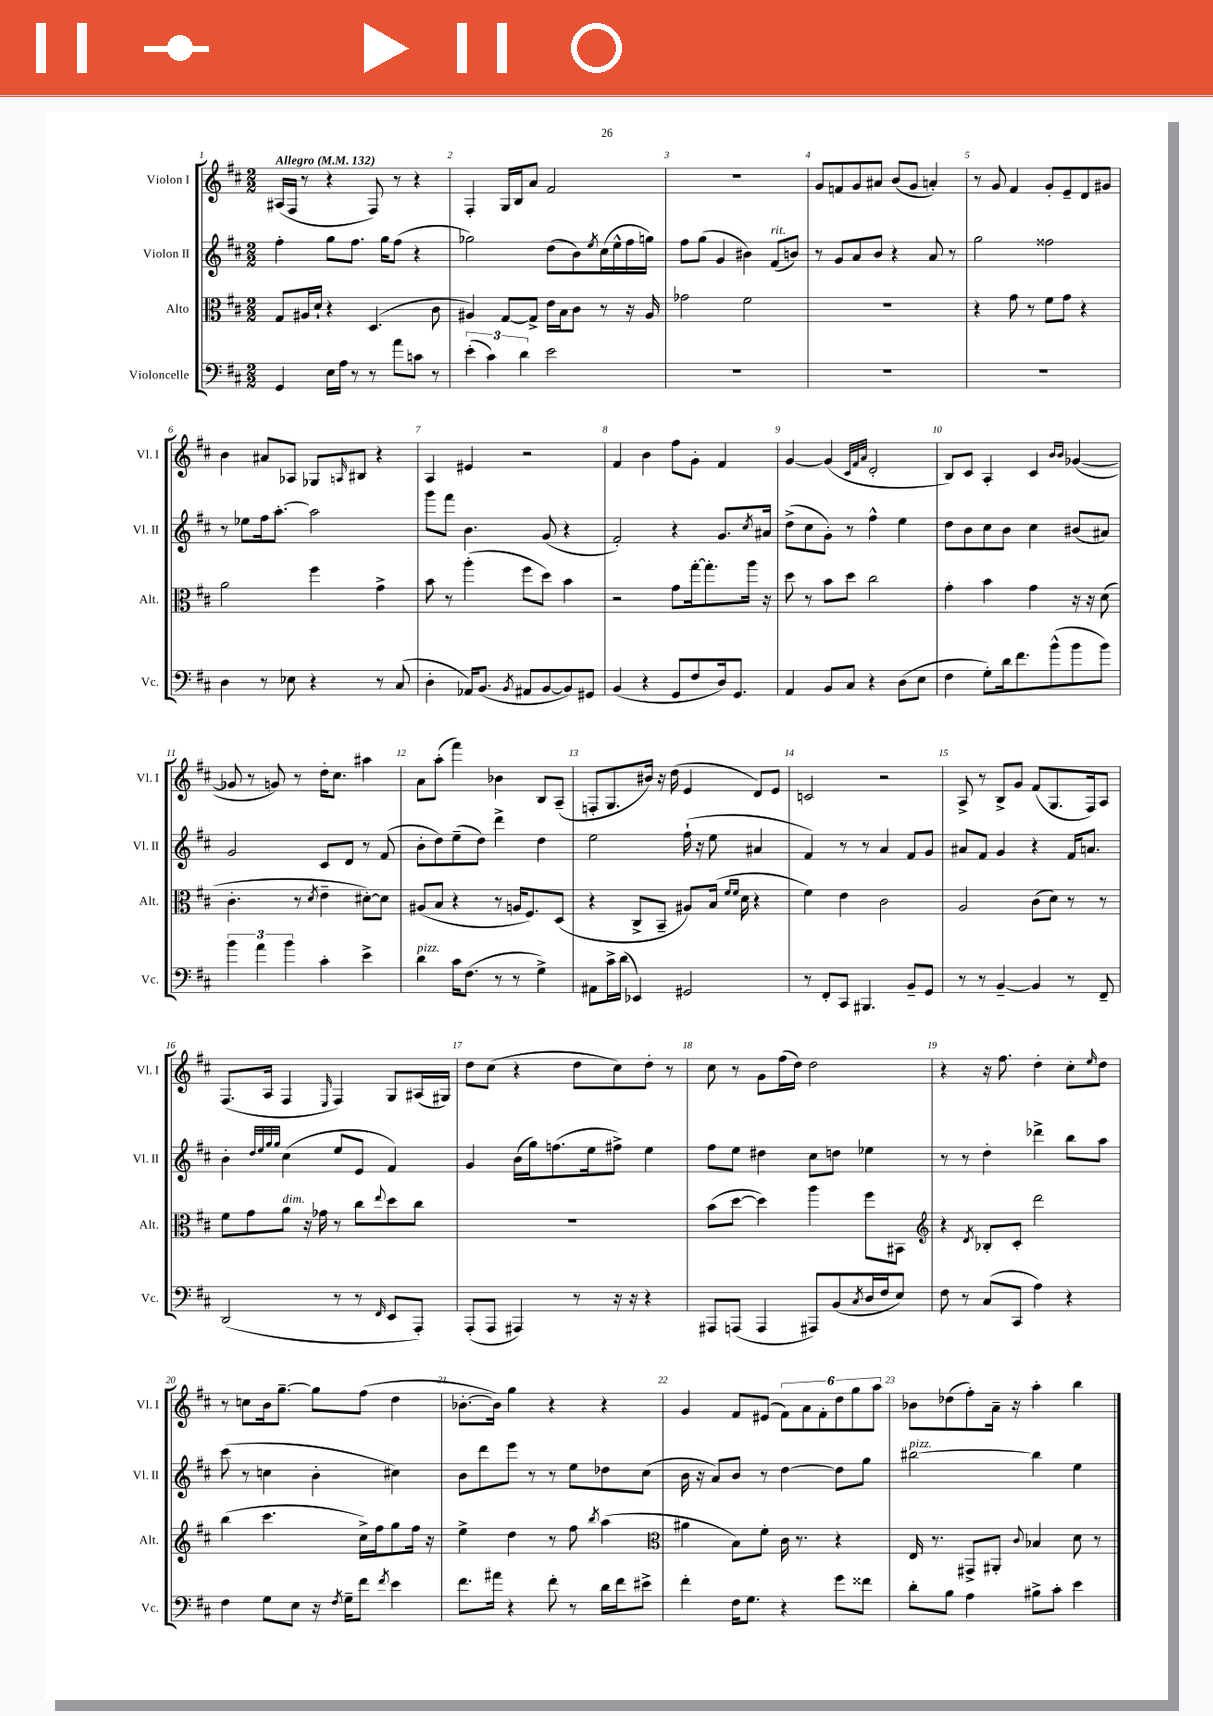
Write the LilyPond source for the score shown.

<<
\new StaffGroup <<
\new Staff = "s0" \with { instrumentName = "Violon I" shortInstrumentName = "Vl. I" } {
    \clef treble \key d \major \numericTimeSignature \time 2/2 \tempo "Allegro" 4 = 132
    ais16( fis16 r8 r4 fis8) r8 r4 |
    fis4-. g16 b16 a'8 fis'2 |
    R1 |
    g'8 f'8 g'8 ais'8 b'8( g'8 a'4-.) |
    r8 g'8 fis'4 g'8-. e'8-- d'8 gis'8 |
    b'4 ais'8 aes8 ges8 \grace { a16 } bis8 r4 |
    a4 eis'4 r2 |
    fis'4 b'4 fis''8 g'8-. fis'4 |
    g'4~ g'4( \grace { cis'32 fis'32 a'32 } d'2-. |
    b8) cis'8 a4-. cis'4 \grace { b'16 b'16 } ges'4~( |
    ges'8 r8 g'8) r8 d''16-. cis''8. ais''4 |
    a'8 a''8-.( fis'''4) bes'4 b8 a8--( |
    f8-. g8. bis'16) r16 d''16( e'4 d'8) e'8 |
    c'2 r2 |
    a8-> r8 b8-> g'8 fis'8( g8. fis16) a8 |
    fis8.( a16 fis4 \grace { e16 } fis4) g8 ais16( gis16) |
    d''8 cis''8( r4 d''8 cis''8) d''8-. r8 |
    cis''8 r8 g'8 fis''16( d''16) d''2 |
    r4 r16 fis''8. d''4-. cis''8-. \grace { e''16 } d''8 |
    r8 c''8 b'16 g''8.~-- g''8 fis''8( d''4 |
    bes'8.~-. bes'16) g''4 r4 r4 |
    g'4 fis'8 eis'8( \tuplet 6/4 { fis'8) a'8 fis'8-. d''8 g''8 a''8 } |
    bes'8 des''8( fis''8-.) a'16-- r16 a''4-. b''4 \bar "|." |
}
\new Staff = "s1" \with { instrumentName = "Violon II" shortInstrumentName = "Vl. II" } {
    \clef treble \key d \major \numericTimeSignature \time 2/2
    fis''4-. g''8 fis''8. g''16 fis''8( r4 |
    ges''2) d''8( b'8) \acciaccatura { e''8 } cis''16( e''16-^ fis''16 g''16) |
    fis''8 g''8( g'4 bis'4) fis'8^\markup { \italic "rit." }( b'8) |
    r8 g'8 a'8 b'8 r4 a'8 r8 |
    g''2 fisis''2 |
    r8 ees''8 fis''16 a''8.~-. a''2 |
    g'''8 fis'''8 b'4. g'8( r4 |
    fis'2-.) r4 g'8. \acciaccatura { cis''8 } ais'16 |
    d''8->( cis''8 g'8-.) r8 fis''4-^ e''4 |
    d''8 b'8 cis''8 b'8 cis''4 bis'8( ais'8) |
    g'2 cis'8 d'8 r8 fis'8( |
    b'8-. d''8) e''8--( d''8) d'''4-> d''4 |
    e''2 fis''16-!( r16 e''8 ais'4 |
    fis'4) r8 r8 a'4 fis'8 g'8 |
    ais'8 fis'8 g'4 r4 fis'16 a'8. |
    b'4-. \grace { d''32 e''32 g''32 g''32 } cis''4( e''8 e'8 fis'4) |
    g'4 b'16( g''16) f''8.( e''16 fis''8->) e''4 |
    fis''8 e''8 dis''4 cis''8 d''8 ees''4 |
    r8 r8 d''4-. des'''4-> b''8 a''8 |
    cis'''8( r8 c''4 b'4-. cis''4) |
    b'8 d'''8 e'''8 r8 r8 e''8 des''8 cis''8( |
    b'16 r16 a'8) b'8 r8 d''4~ d''8 g''8 |
    bis''2~^\markup { \italic "pizz." } bis''4 e''4 \bar "|." |
}
\new Staff = "s2" \with { instrumentName = "Alto" shortInstrumentName = "Alt." } {
    \clef alto \key d \major \numericTimeSignature \time 2/2
    g8 ais16 d'16-! r4 d4.( cis'8 |
    ais4) g8~ g8-> e'16 b16 cis'8 r8 r16 ais16 |
    ges'2 fis'2 |
    R1 |
    r4 g'8 r8 fis'8 g'8 r4 |
    a'2 fis''4 g'4-> |
    b'8 r8 a''4-.( fis''8 d''8) b'4 |
    r2 g'8 g''16~-. g''8.-. a''16 r16 |
    d''8 r8 b'8 d''8 cis''2 |
    g'4-. b'4 g'4 r16 r16 d'8( |
    cis'4.-. r8 \acciaccatura { d'8 } e'4-- dis'8~-.) dis'8 |
    ais8( b8 r4 r8 a16 fis8.) d8( |
    r4 cis8-> b,8-- ais8) b16( \grace { fis'16 fis'16 } d'16 r4 |
    fis'4) e'4 cis'2 |
    a2 cis'8( d'8) r8 r8 |
    fis'8 g'8 a'8^\markup { \italic "dim." } r16 ges'16 r8 cis''8 \appoggiatura { e''8 } d''8 cis''8 |
    R1 |
    b'8( d''8~ d''4) a''4 fis''8 bis,8 |
    \clef treble r4 \acciaccatura { d'8 } bes8-. cis'8-. d'''2 |
    b''4( cis'''4. cis''16->) fis''16 g''8 fis''16 r16 |
    e''4-> d''4 r8 fis''8 \acciaccatura { b''8 } a''4( |
    \clef alto ais'4 b8) fis'8-. cis'16 r8. r4 |
    e16 r8. gis,8-> ais,8-. \appoggiatura { cis'8 } bes4 d'8 r8 \bar "|." |
}
\new Staff = "s3" \with { instrumentName = "Violoncelle" shortInstrumentName = "Vc." } {
    \clef bass \key d \major \numericTimeSignature \time 2/2
    g,4 e16 a16 r8 r8 a'8 c'8 r8 |
    \tuplet 3/2 { e'4-.( cis'4) d'4 } e'2 |
    R1 |
    R1 |
    R1 |
    d4 r8 ees8 r4 r8 cis8( |
    d4-. aes,16) b,8.( \acciaccatura { b,8 } ais,8 b,8~ b,8) gis,8 |
    b,4( r4 g,8 fis8 d16) g,8. |
    a,4 b,8 cis8 r4 d8( e8 |
    fis4 g8-.) d'16 fis'8. b'8-^( b'8 b'8) |
    \tuplet 3/2 { b'4 a'4 b'4 } cis'4-. e'4-> |
    d'4^\markup { \italic "pizz." } cis'16 fis8.( r8 r8 g4->) |
    ais,8 cis'16-> d'16( ees,4) gis,2 |
    r8 fis,8-. cis,8 bis,,4. b,8-- g,8 |
    r8 r8 b,4~-- b,4 r8 fis,8-- |
    d,2( r8 r8 \grace { fis,16 } e,8 a,,8-.) |
    a,,8-.( a,,8 ais,,4) r8 r16 r16 r4 |
    ais,,8 a,,8( a,,4 ais,,8) b,8( \acciaccatura { cis8 } d16 fis16 e8) |
    fis8 r8 cis8( cis,8 a4) r4 |
    fis4 g8 e8 r16 \acciaccatura { fis8 } g16-- fis'8 \acciaccatura { fis'8 } e'4 |
    fis'8. ais'16 r4 fis'8-. r8 d'16 fis'16 eis'8-> |
    fis'4-. fis16 g8. r4 g'8 fisis'8 |
    d'8-. b8 a4 bis8-> cis'8-. e'4 \bar "|." |
}
>>
>>
\layout { \context { \Score \override BarNumber.break-visibility = ##(#f #t #t) barNumberVisibility = #all-bar-numbers-visible } }
